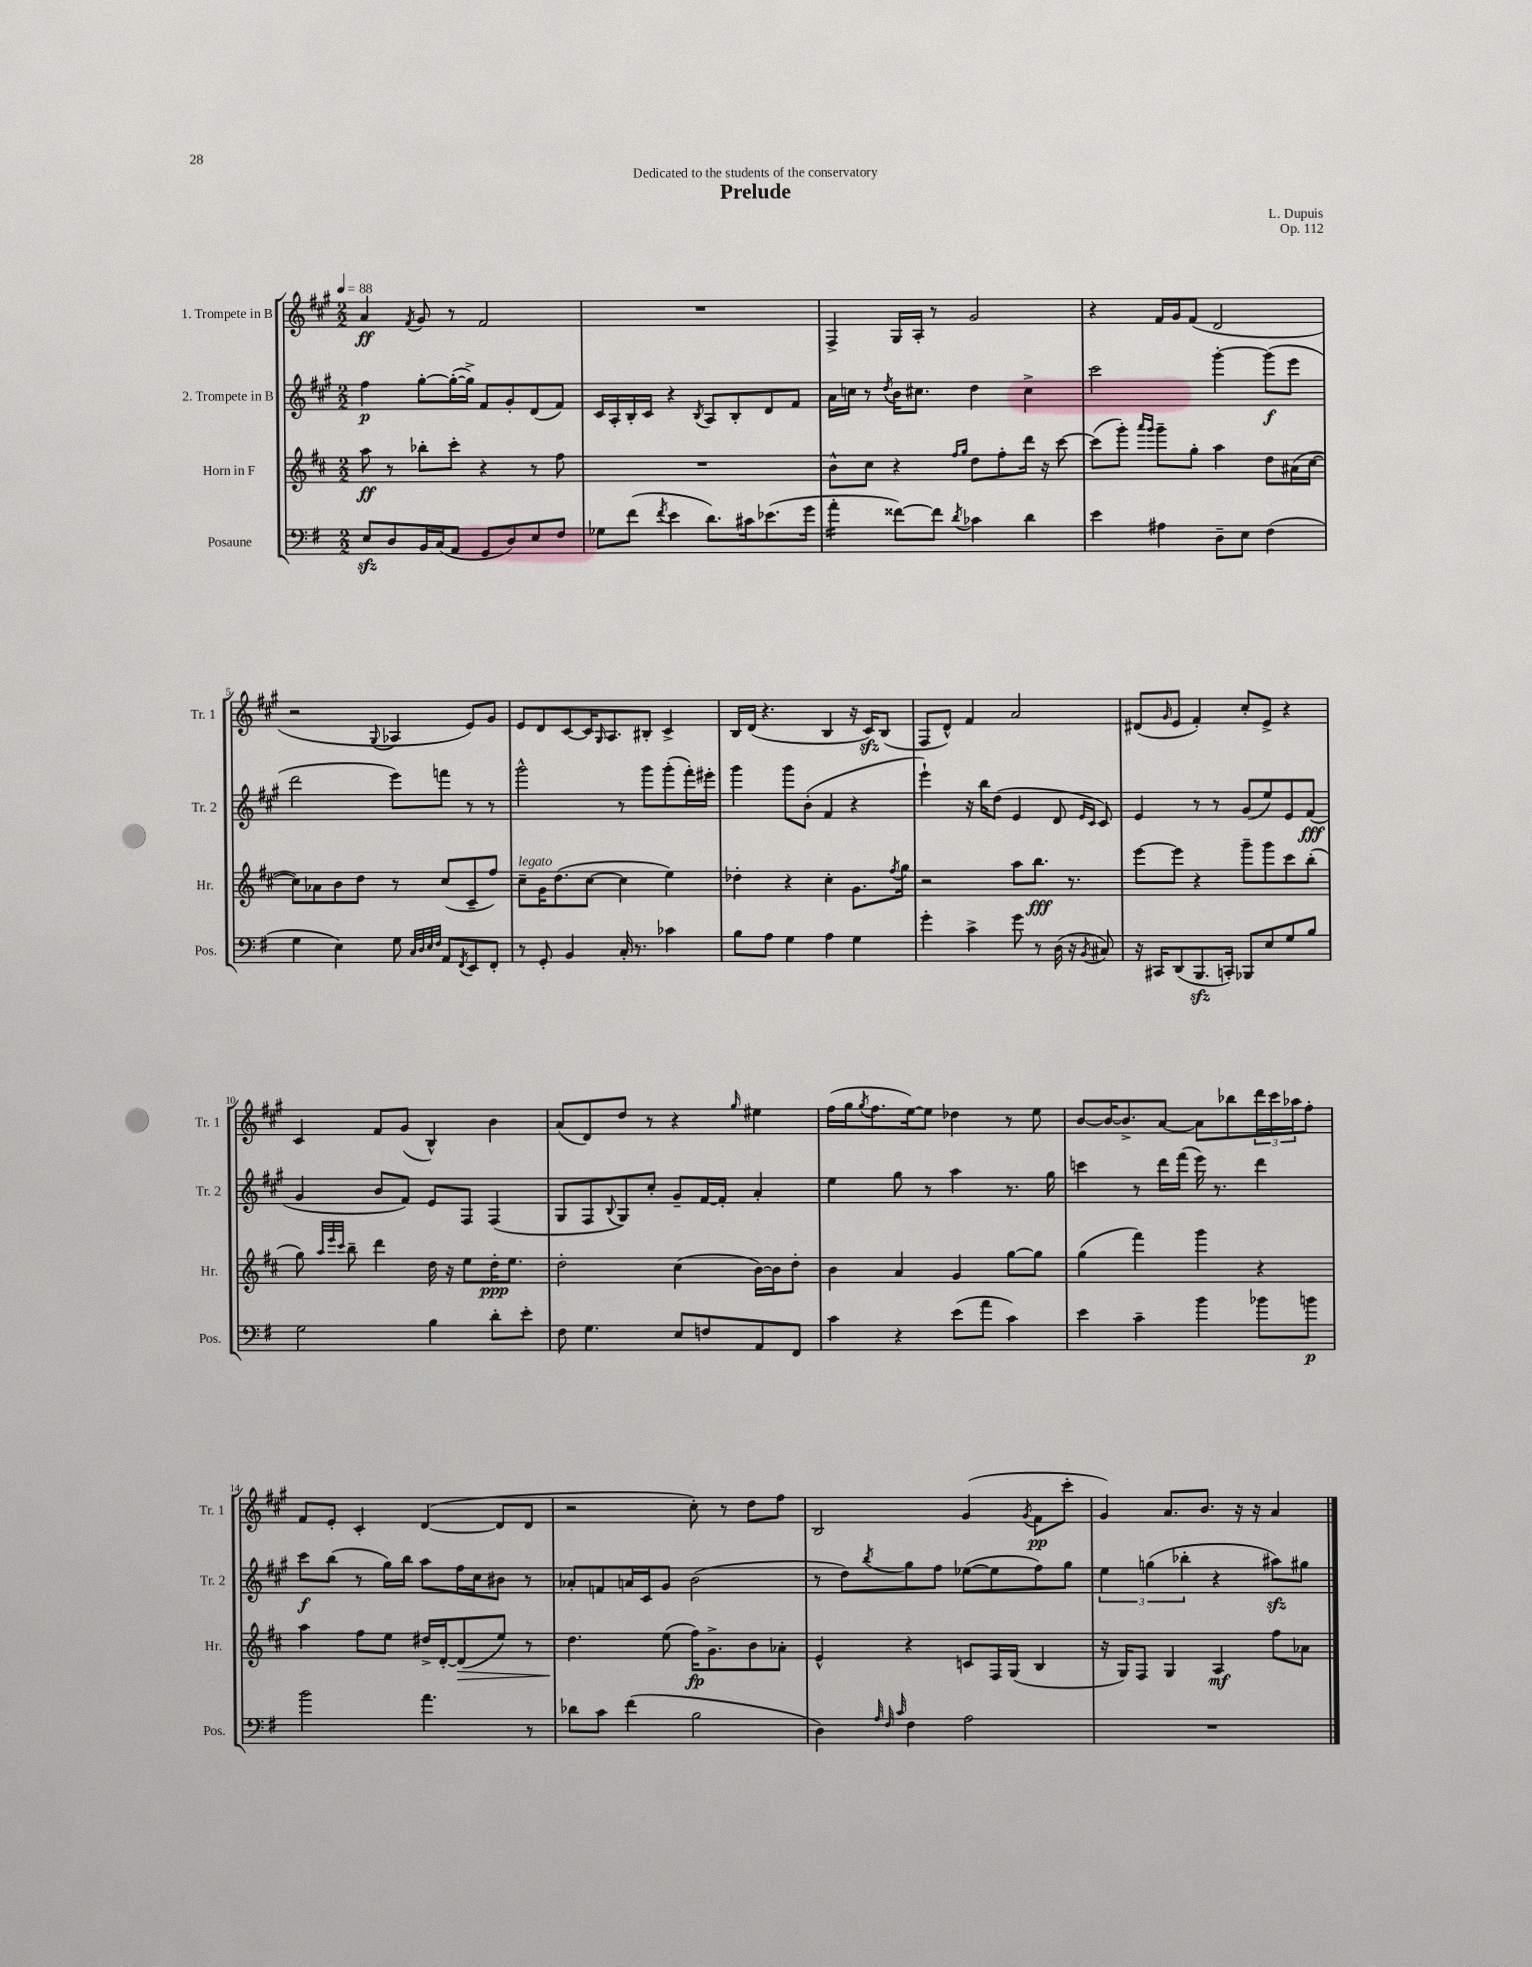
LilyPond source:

\header { title = "Prelude" composer = "L. Dupuis" dedication = "Dedicated to the students of the conservatory" opus = "Op. 112" }
<<
\new StaffGroup <<
\new Staff = "s0" \with { instrumentName = "1. Trompete in B" shortInstrumentName = "Tr. 1" } {
    \clef treble \key a \major \numericTimeSignature \time 2/2 \tempo 4 = 88
    a'4\ff \acciaccatura { fis'8 } gis'8 r8 fis'2 |
    R1 |
    fis4-> gis16 a16-. r8 gis'2 |
    r4 fis'16 gis'16 fis'8( d'2 |
    r2 \appoggiatura { gis8 } aes4 e'8) gis'8 |
    e'8 d'8 cis'8~ cis'16 \grace { gis16 } a8. bis8-. cis'4-> |
    b16 d'16( r4. b4 r16 cis'16\sfz) b8( |
    fis8 d'8-^) fis'4 a'2 |
    dis'8( \grace { gis'16 } e'8 fis'4-.) cis''8-. e'8-> r4 |
    cis'4 fis'8 gis'8( b4-^) b'4 |
    a'8( d'8) d''8 r8 r4 \grace { gis''16 } eis''4 |
    fis''16( gis''16 \acciaccatura { gis''8 } fis''8. e''16~) e''8 des''4 r8 e''8 |
    b'8~ b'16~ b'8.-> a'8~ a'8 bes''8 \tuplet 3/2 { d'''16 cis'''16 aes''16 } fis''8-. |
    fis'8 e'8-. cis'4-. d'4~( d'8 d'8 |
    r2 cis''8-.) r8 d''8 fis''8 |
    b2 gis'4( \acciaccatura { gis'8 } fis'8\pp cis'''8-. |
    gis'4) a'8. b'8. r16 r16 a'4 \bar "|." |
}
\new Staff = "s1" \with { instrumentName = "2. Trompete in B" shortInstrumentName = "Tr. 2" } {
    \clef treble \key a \major \numericTimeSignature \time 2/2
    fis''4\p gis''8~-. gis''16~-.( gis''16->) fis'8 gis'8-. d'8( fis'8) |
    cis'16 a16-. b16-. cis'16 r4 \acciaccatura { b8 } a8 b8-. d'8 fis'8 |
    a'16 c''16 r8 \acciaccatura { d''8 } b'16 cis''8. d''4 cis''4-> |
    cis'''2 gis'''4~-. gis'''8\f( e'''8 |
    d'''2 e'''8) f'''8 r8 r8 |
    gis'''2-^ r8 gis'''8 gis'''8-.( fis'''16-.) eis'''16-. |
    gis'''4 gis'''8 b'8-.( fis'4 r4 |
    e'''4-!) r16 b''16 d''8( e'4 d'8 \grace { e'16 cis'16 } cis'8) |
    e'4 r8 r8 gis'8( e''8) e'8 fis'8\fff( |
    gis'4 b'8 fis'8) e'8 fis8 fis4( |
    gis8 fis8 \appoggiatura { b8 } gis8) cis''8-. gis'8-- fis'16~ fis'16-. a'4-. |
    e''4 gis''8 r8 a''4 r8. gis''16 |
    c'''4 r8 d'''16 fis'''16( e'''16) r8. d'''4 |
    cis'''8\f b''8( r8 gis''16) b''16 a''8 fis''16 cis''16 bis'8 r8 |
    aes'8-. f'8 a'16 cis'16 gis'8 b'2( |
    r8 d''8) \acciaccatura { b''8 } gis''8 fis''8 ees''8~( ees''8 fis''8) gis''8 |
    \tuplet 3/2 { e''4 g''4( bes''4-. } r4 ais''8\sfz) gis''8 \bar "|." |
}
\new Staff = "s2" \with { instrumentName = "Horn in F" shortInstrumentName = "Hr." } {
    \clef treble \key d \major \numericTimeSignature \time 2/2
    a''8\ff r8 bes''8-. cis'''8-. r4 r8 fis''8 |
    R1 |
    b'8-^ cis''8 r4 \grace { fis''16 g''16 } d''8 fis''8-. d'''16 r16 cis'''8~ |
    cis'''8( g'''8-.) \grace { a'''16 g'''16 } g'''8-- g''8-. a''4 d''8 ais'16( cis''16~ |
    cis''8) aes'8 b'8 d''8 r8 cis''8( cis'8-- fis''8) |
    cis''8--^\markup { \italic "legato" } g'16 d''8.( cis''8~ cis''4 e''4) |
    des''4-. r4 cis''4-. g'8. \acciaccatura { fis''8 } g''16 |
    r2 a''8 b''8.\fff r8. |
    e'''8~ e'''8 r4 g'''8-- g'''8 cis'''8 b''8-.( |
    g''8) \grace { a''32 e'''32 cis'''32 } b''8-- d'''4 d''16 r16 e''8 d''16-.\ppp e''8. |
    d''2-. cis''4( b'16~) b'16 d''8-. |
    b'4 a'4 g'4 g''8~ g''8 |
    g''4( fis'''4) g'''4 r4 |
    a''4 fis''8 e''8 dis''16-> d'16~-. d'8\>( e''8) r8 |
    d''4.\! e''8( fis''16\fp) g'8.-> b'8 aes'8-. |
    e'4-^ r4 c'8 fis16 g16( b4 |
    r16 g16) fis8 g4 a4\mf fis''8 aes'8 \bar "|." |
}
\new Staff = "s3" \with { instrumentName = "Posaune" shortInstrumentName = "Pos." } {
    \clef bass \key g \major \numericTimeSignature \time 2/2
    e8\sfz d8 b,16 c16( a,8 g,8 d8) e8 fis8 |
    ges8 fis'8( \acciaccatura { fis'8 } e'4 d'8.) cis'16 ees'8.( g'16 |
    a'4:16-. fisis'8~) fisis'8 \acciaccatura { d'8 } ces'4 d'4 |
    e'4 ais4 d8-- e8 fis4( |
    g4 e4) g8 \grace { c32 d32 e32 fis32 } a,8 \acciaccatura { fis,8 } e,8 fis,8-. |
    r8 g,8-. b,4 c16-. r8. ces'4 |
    b8 a8 g4 a4 g4 |
    g'4-. c'4-> g'8 r8 d16( r16 \acciaccatura { b,8 } cis8) |
    r16 cis,16 d,8( b,,8.\sfz c,16-.) bes,,8 e8 g8 b8 |
    g2 b4 d'8-. e'8-. |
    fis8 g4. e8 f8 a,8 fis,8 |
    c'4 r4 e'8( a'8 c'4) |
    e'4 c'4-- b'4 bes'8 b'8\p |
    b'2 a'4. r8 |
    des'8 c'8 fis'4( b2 |
    d4) \grace { a32 fis32 c'32 } fis4 a2 |
    R1 \bar "|." |
}
>>
>>
